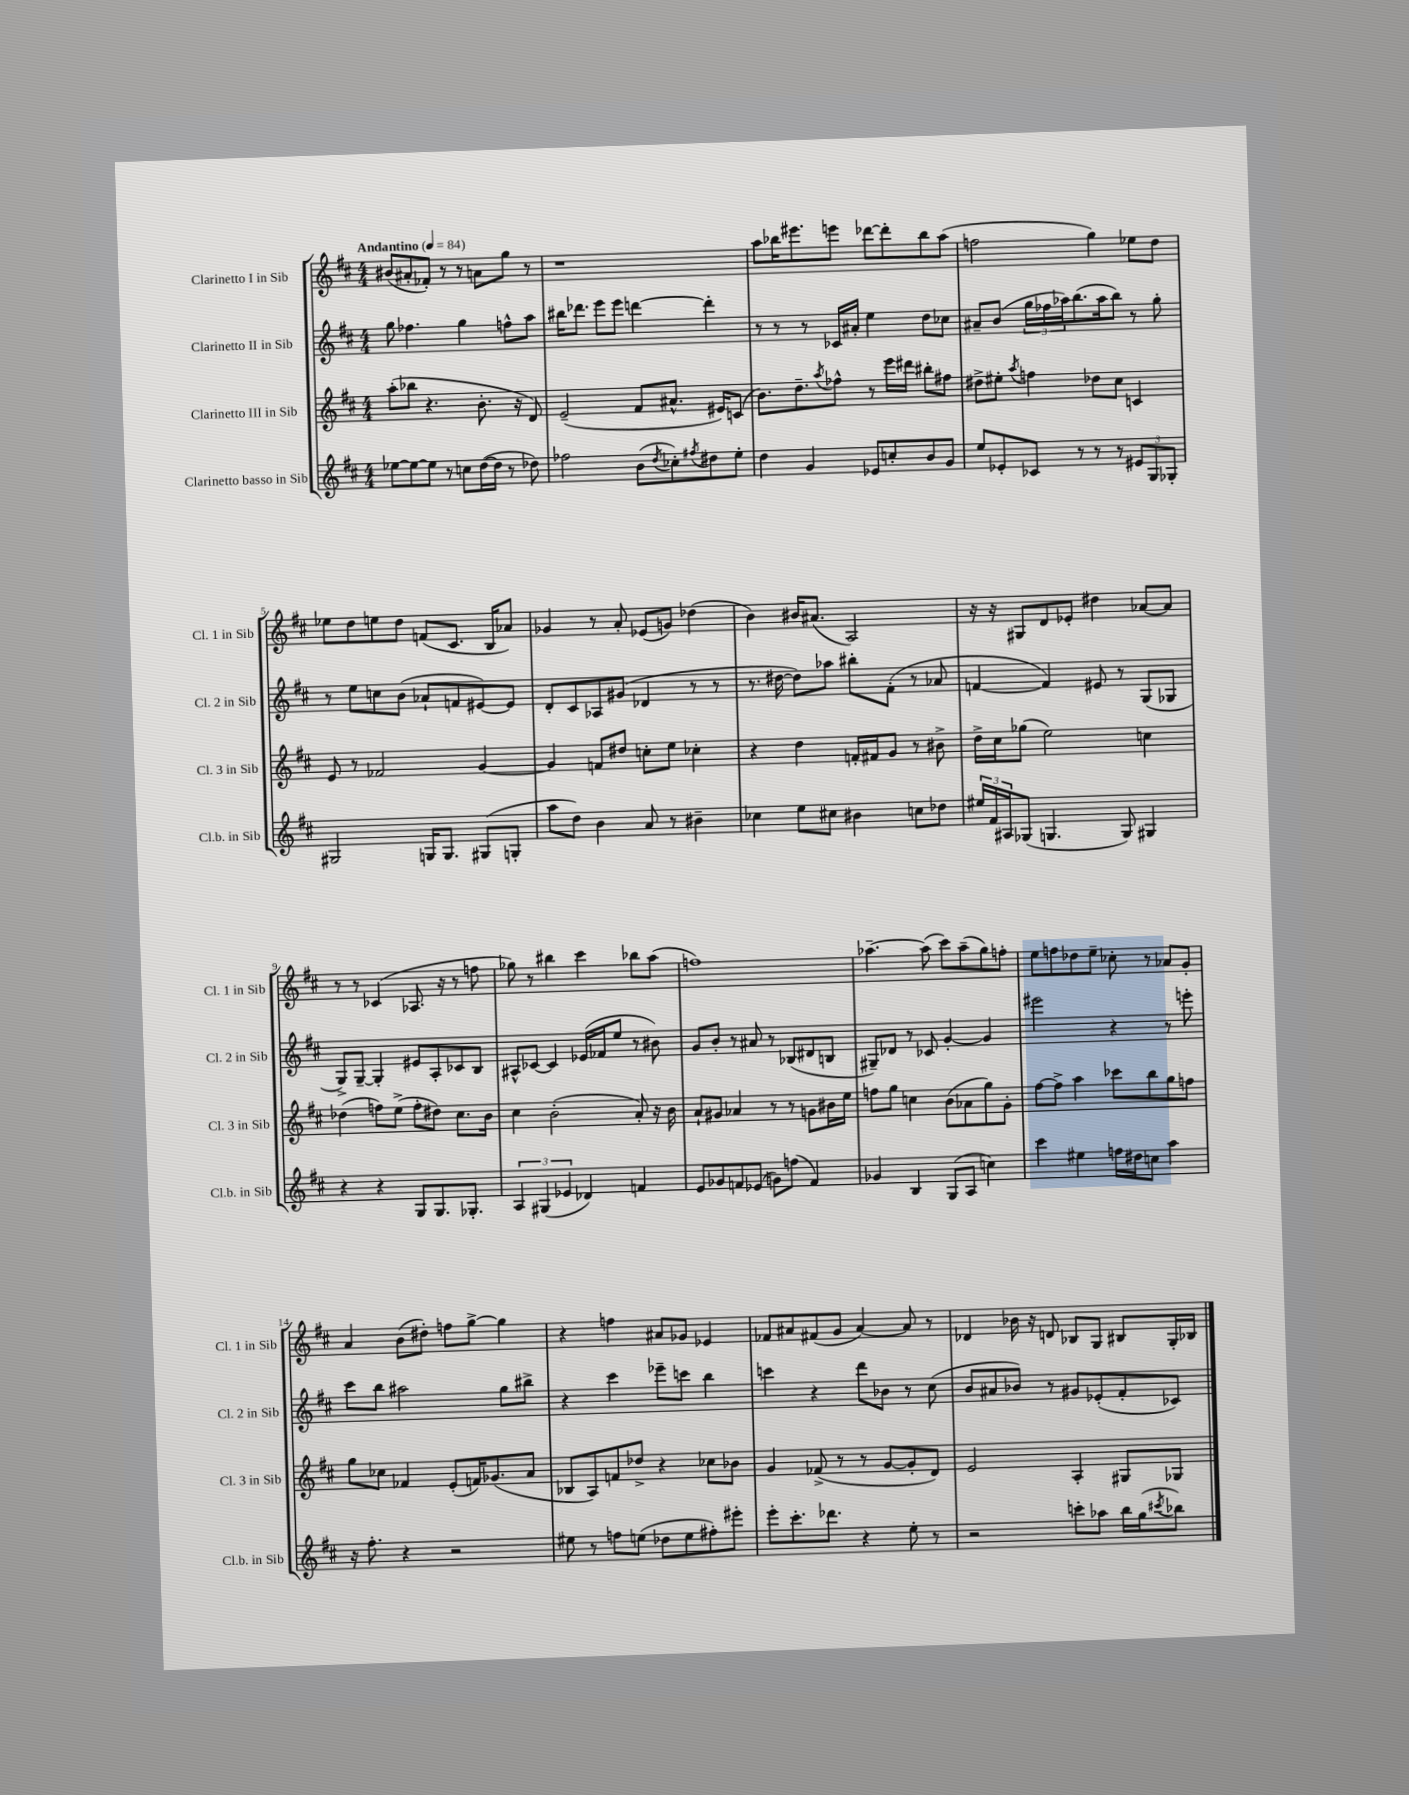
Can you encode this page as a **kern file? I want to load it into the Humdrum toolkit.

**kern	**kern	**kern	**kern
*part4	*part3	*part2	*part1
*staff4	*staff3	*staff2	*staff1
*I"Clarinetto basso in Sib	*I"Clarinetto III in Sib	*I"Clarinetto II in Sib	*I"Clarinetto I in Sib
*I'Cl.b. in Sib	*I'Cl. 3 in Sib	*I'Cl. 2 in Sib	*I'Cl. 1 in Sib
*clefG2	*clefG2	*clefG2	*clefG2
*k[f#c#]	*k[f#c#]	*k[f#c#]	*k[f#c#]
*M4/4	*M4/4	*M4/4	*M4/4
*MM84	*MM84	*MM84	*MM84
=1	=1	=1	=1
!	!	!	!LO:TX:a:B:t=Andantino
[8ee-X\L	(8aa'\L	8gg\	(8b#X/L
8ee-\_	8bb-X\J	4.ff-X\	8a#X'/
8ee-\J]	4.r	.	8f-X'/J)
8r	.	.	8r
8ccn\L	.	4gg\	8r
([16dd\L	8.b'\	.	8an\L
16dd\JJ]	.	.	.
8r	.	8ffn^^\L	8gg\J
.	16r	.	.
8dd-X\)	8d/)	8aa\J	8r
=2	=2	=2	=2
2ff-X\	(2e~/	16bb#X\KL	1r
.	.	8.ddd-X\J	.
.	.	8eee\L	.
.	.	8eee\J	.
(8b\L	8f#/L	[4dddn\	.
8qdd/	.	.	.
8cc-X'\)	8.a#X^^/J	.	.
8qff#X/	.	.	.
8dd#X\	.	4ddd'\]	.
.	16e#X/KL)	.	.
8ee'\J	(8cn/J	.	.
=3	=3	=3	=3
4dd\	8.b\L)	8r	8aa\L
.	.	8r	16bb-X\K
.	8.dd~\	.	8.eee#X\
4g/	.	8r	.
.	8qaa/	.	.
.	8ff-X^^\J	16c-X/LL	8eeen\J
.	.	16a#X'/JJ	.
8e-X/L	8r	4ee\	[8ddd-X\L
8ccn'/	16eee\LL	.	8ddd-'\]
.	16ddd#X\JJ	.	.
8b/	8bb#X'\L	8dd\L	8bb-\
8g/J	8ff#X\J	8cc-X\J	(8aa\J
=4	=4	=4	=4
8ee/L	8dd#X^\L	8a#X~/L	2ffn\
8e-X'/	8ee#X'\J	(8b/J	.
.	8qaa/	.	.
8c-X/J	4ffn\	24gg\LL	.
.	.	24ff-X\	.
.	.	24aa-X\J)	.
8r	.	(8.bb\	.
8r	8dd-X\L	.	4gg\)
.	.	16aa-\k	.
8r	8cc#\J	8bb\J)	.
12e#X/L	4cn/	8r	8ee-X\L
12G/	.	.	.
.	.	8gg'\	8dd\J
12G-X'/J	.	.	.
!!LO:LB:g=z
=5	=5	=5	=5
2G#X/	8e/	8r	8ee-X\L
.	8r	8ee\L	8dd\
.	2f-X/	8ccn\	8een\
.	.	(8b\J	8dd\J
16Gn/KL	.	8a-X`/L	(8fn/L
8.G/J	.	.	.
.	.	8fn/	8.c#/J
(8G#X/L	[4g/	[8e#X/)	.
.	.	.	16B/KL
8Gn'/J	.	8e#/J]	8a-X/J)
=6	=6	=6	=6
8aa\L	4g/]	8d'/L	4g-X/
8dd\J)	.	8c#/	.
4b\	8fn/L	8A-X/	8r
.	8dd#X/J	(8g#X/J	8a'/
8a/	8ccn'\L	4d-X/	(8e-X/L
8r	8ee\J	.	8gn/J)
4b#X~\	4cc-X'\	8r	(4dd-X\
.	.	8r	.
=7	=7	=7	=7
4cc-X\	4r	8.r	4b\)
.	.	[16dd#X\	.
8ee\L	4dd\	8dd#\L])	16b#X/KL
.	.	.	(8.a#X/J
8cc#X\J	.	8aa-X\J	.
4b#X\	16fn'/LL	8bb#X'\L	2A/)
.	16f#X/J	.	.
.	8g/J	(8f#'\J	.
8ccn\L	8r	8r	.
8dd-X\J	8b#X^\	8a-X/	.
=8	=8	=8	=8
24ee#X/LL	16dd^\LL	[4fn/	16r
24f#/	.	.	.
.	16cc#\J	.	16r
24A#X/J	.	.	.
(8G-X/J	(8gg-X\J	.	8G#X/L
4.Gn/	2ee\)	4f/])	8d/
.	.	.	8e-X'/J
.	.	8e#X/	4dd#X\
8G/)	.	8r	.
4G#X/	4ccn\	(8G/L	[8a-X/L
.	.	8G-X/J	8a-/J]
!!LO:LB:g=z
=9	=9	=9	=9
4r	(4dd-X\	8G^/L)	8r
.	.	[8G~/J	8r
4r	8ffn\L)	4G'/]	(4c-X/
.	(8ee^\J	.	.
8G/L	8ff'\L	8e#X/L	8.A-X/
8.G/	8dd#X\J)	8A'/	.
.	.	.	16r
.	8.cc#\L	8c-X/	8r
8.G-X'/J	.	.	.
.	.	8B/J	8ffn\
.	16b\Jk	.	.
=10	=10	=10	=10
6A/	4cc#\	8A#X^^/L	8gg-X\)
.	.	[8c-X/J	8r
(6G#X/	.	.	.
.	(2b'\	4c-/]	4bb#X\
6e-X/	.	.	.
4d-X/)	.	(16e-X/LL	4ccc#\
.	.	16f-X/J	.
.	.	8ee/J	.
4fn/	8a'/)	8r	8bb-X\L
.	16r	8b#X\)	(8aa\J
.	16b\	.	.
=11	=11	=11	=11
8e/L	8a`/L	8g/L	1ffn)
8g-X/	8g#X/J	8b'/J	.
8fn/	4a-X/	8r	.
(8e-X/J	.	8a#X/	.
8gn\L)	8r	8r	.
(8ffn\J	8r	(8B-X/L	.
4f/)	8gn\L	8d#X/	.
.	16b#X\L	8Bn/J	.
.	16ee\JJ	.	.
=12	=12	=12	=12
4g-X/	8ffn\L	8G#X~/L)	[4.aa-X~\
.	8gg\J	8d-X/J	.
4B/	4ccn\	8r	.
.	.	8c-X/	(8aa-\]
(8G/L	(8b\L	[4g'/	8ccc#\L)
8A/J	8a-X\	.	(8aa-~\
4ccn\)	8gg\)	4g/]	8gg\)
.	8g'\J	.	8ffn'\J
=13	=13	=13	=13
4ccc#\	[8ff#\L	2eee#X\	8ee\L
.	8ff#^\J]	.	8ffn\
4ee#X\	4aa\	.	8dd-X\
.	.	.	8ee~\J
16ffn\LL	8ccc-X\L	4r	8cc-X'\
16dd#X\J	.	.	.
8ccn\J	8bb\	.	8r
4aa\	8gg\	8r	8a-X/L
.	8ffn\J	8eeen'\	8g'/J
!!LO:LB:g=z
=14	=14	=14	=14
16r	8gg\L	8ccc#\L	4a/
8.ff#'\	.	.	.
.	8cc-X\J	8bb\J	.
4r	4f-X/	2aa#X\	(8b\L
.	.	.	8dd#X'\J)
2r	(8e'/L	.	8ffn\L
.	16fn/K)	.	[8gg^\J
.	(8.g-X/	.	.
.	.	8gg\L	4gg\]
.	8a/J	8bb#X^\J	.
=15	=15	=15	=15
8ee#X\	8B-X/L	4r	4r
8r	8A/)	.	.
8ffn\L	8fn/	4ccc#\	4ffn\
(8een\J	8dd-X^/J	.	.
8dd-X\L	4r	8eee-X~\L	8a#X/L
8ee\	.	8cccn\J	8g-X/J
8ff#X'\)	8cc-X\L	4bb\	4e-X/
8eee#X'\J	8b-X\J	.	.
=16	=16	=16	=16
8eee'\L	4g/	4cccn\	8f-X/L
8.ccc#'\	.	.	8a#X/
.	(8f-X^/	4r	(8f#X/
8.ddd-X\J	.	.	.
.	8r	.	8g/J
4r	8r	8ddd\L	[4a#/)
.	[8g/L	8b-X\J	.
8ee'\	8g'/]	8r	8a#/]
8r	8d/J)	(8cc#\	8r
=17	=17	=17	=17
2r	2e/	8b/L	4d-X/
.	.	8a#X/	.
.	.	8b-X/J)	16b-X\
.	.	.	16r
.	.	8r	8dn/
8cccn'\L	4A'/	8g#X/L	8B-X/L
8aa-X\J	.	(8e-X'/	8G/J
16bb\LL	8G#X/L	8f#'/	8B#X/L
(16gg\J	.	.	.
8qccc#X/	.	.	.
8bb-X\J)	8G-X/J	8c-X/J)	16G'/L
.	.	.	16B-X/JJ
==	==	==	==
*-	*-	*-	*-
